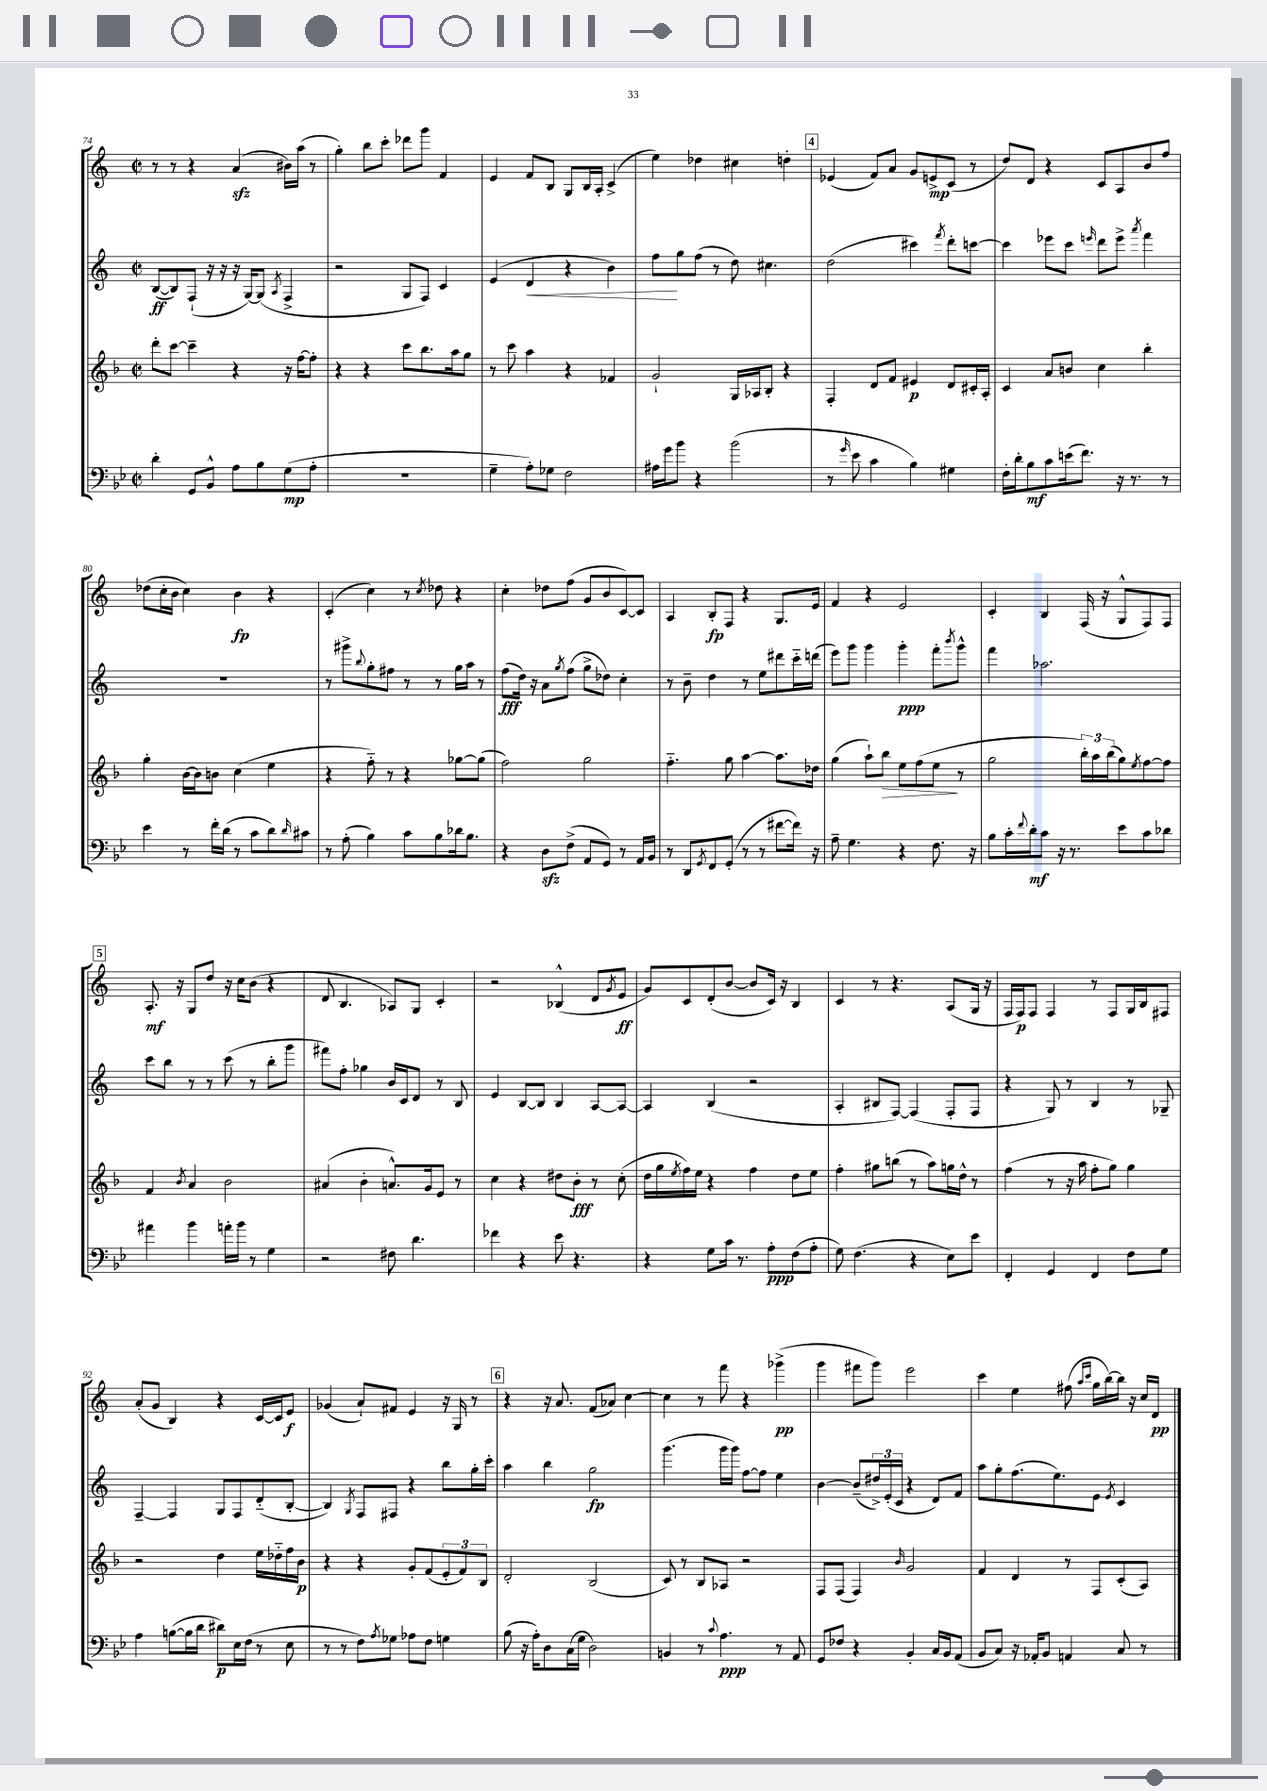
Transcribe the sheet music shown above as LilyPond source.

<<
\new StaffGroup <<
\new Staff = "s0" {
    \clef treble \key c \major \defaultTimeSignature \time 2/2
    r8 r8 r4 a'4\sfz( bis'16) a''16( r8 |
    g''4-.) b''8 c'''8-. des'''8 g'''8 f'4 |
    e'4 f'8 b8 g8 b16 a16-. c'4->( |
    e''4) des''4 cis''4 d''4-. |
    \mark \markup { \box "4" } ees'4( f'8) a'8 g'8 e'8->\mp c'8( r8 |
    d''8) d'8 r4 c'8 a8 b'8 f''8 |
    des''8( c''16-. b'16 c''4) b'4\fp r4 |
    c'4-.( c''4) r8 \acciaccatura { c''8 } des''8 r4 |
    c''4-. des''8 f''8( g'8 b'8 c'8~) c'8 |
    a4 b8-.\fp f8 r4 g8. e'16 |
    f'4 r4 e'2 |
    c'4-. b4 f16( r16 g8-^ f8) f8 |
    \mark \markup { \box "5" } a8.-.\mf r16 g8 d''8 r16 c''16 b'8( r4 |
    d'8 b4. aes8) g8 c'4-. |
    r2 bes4-^( d'8 \acciaccatura { g'8 } e'8\ff |
    g'8) c'8 d'8-.( b'8~ b'8 c'16) r16 b4 |
    c'4 r8 r4. a8( g16 r16 |
    f16 f16\p) f8 f4 r8 f8 g16 b16 fis8 |
    a'8-.( g'8 b4) r4 c'16~ c'16 e'8\f |
    ges'4( a'8-!) fis'8 e'4 r16 g16 r8 |
    \mark \markup { \box "6" } r4 r16 a'8. f'8( aes'8) c''4~ |
    c''4 r8 f'''8 r4 ges'''4->\pp( |
    g'''4 fis'''8 g'''8) e'''2 |
    c'''4 e''4 fis''8( \grace { a''16 c'''16 } g''16 b''16~) b''16 r16 c''16 d'16\pp \bar "|." |
}
\new Staff = "s1" {
    \clef treble \key c \major \defaultTimeSignature \time 2/2
    b8~\ff( b8) f8-!( r16 r16 r16 g16~) g8( \acciaccatura { a8 } f4-> |
    r2 g8 f8) c'4 |
    e'4( d'4\< r4 b'4) |
    f''8\! g''8 f''8( r8 d''8) cis''4. |
    \mark \markup { \box "4" } d''2( cis'''4) \acciaccatura { f'''8 } d'''8-. c'''8~ |
    c'''4 ees'''8 c'''8 \grace { e'''16 } d'''8 e'''8-> \acciaccatura { a'''8 } f'''4 |
    R1 |
    r8 gis'''8-> \appoggiatura { b''8 } g''8-. fis''8 r8 r8 g''16 a''16 r8 |
    f''8\fff( d''16) r16 a'8 \acciaccatura { g''8 } f''8( g''8-> des''8) c''4-. |
    r8 b'8-- d''4 r8 e''8 dis'''8 c'''16-_ d'''16( |
    e'''8) g'''8 g'''4 g'''4-.\ppp f'''8-. \acciaccatura { b'''8 } g'''8-^ |
    f'''4 aes''2. |
    \mark \markup { \box "5" } c'''8 b''8 r8 r8 c'''8( r8 b''8-. g'''8 |
    fis'''8) f''8-. ges''4 b'16 c'16 d'8 r8 b8 |
    e'4 b8~ b8 b4 a8~ a8~ |
    a4 b4( r2 |
    a4-. bis8 f8~) f4( f8-. f8 |
    r4 g8) r8 b4 r8 ges8-- |
    f4~-- f4 g8 f8 d'8-_( b8~-. |
    b4) \acciaccatura { g8 } f8 fis8 r4 b''8 g''16-. c'''16-. |
    \mark \markup { \box "6" } a''4 b''4 g''2\fp |
    g'''4.( g'''16 g'''16) f''8~ f''8 e''4 |
    b'4~ b'8--( \tuplet 3/2 { dis''16->) e'16-.( c'16 } r4 d'8) f'8 |
    a''8 g''8-. f''8.( e''8.) e'8 \acciaccatura { e'8 } c'4 \bar "|." |
}
\new Staff = "s2" {
    \clef treble \key f \major \defaultTimeSignature \time 2/2
    d'''8-. c'''8~ c'''4-- r4 r16 f''16~ f''8-. |
    r4 r4 c'''8 bes''8. a''16 g''8 |
    r8 c'''8 a''4 r4 fes'4 |
    g'2-! g16 aes16 bes8-. r4 |
    \mark \markup { \box "4" } f4-. d'8 f'8 eis'4\p d'8 cis'16-. a16-. |
    c'4 a'8 b'8 c''4 bes''4-. |
    g''4-. bes'16~ bes'16 b'8 c''4( e''4 |
    r4 f''8-_) r8 r4 ges''8~ ges''8( |
    f''2) g''2 |
    f''4.-_ g''8 a''4~ a''8. des''16 |
    g''4( a''8-!) bes''8\> e''8 f''8( e''8\! r8 |
    g''2 \tuplet 3/2 { bes''16-.) a''16 bes''16( } g''8) \acciaccatura { e''8 } f''8~ f''8 |
    \mark \markup { \box "5" } f'4 \acciaccatura { bes'8 } a'4 bes'2 |
    ais'4( bes'4-. a'8.-^) g'16 e'8 r8 |
    c''4 r4 dis''8 bes'8-.\fff r8 c''8-.( |
    d''16 g''16 \acciaccatura { e''8 } f''16) e''16 r4 f''4 d''8 e''8 |
    f''4-. gis''8 b''8( r8 a''8) g''16 d''16-^ r8 |
    f''4( r8 r16 a''16 f''8-. g''8) g''4 |
    r2 d''4 e''16 des''16-_ f''16 bes'16\p |
    r4 r4 g'8-. f'8( \tuplet 3/2 { e'8-. f'8) bes8 } |
    \mark \markup { \box "6" } d'2-. bes2( |
    c'8) r8 bes8 aes8 r2 |
    f8 f8( f4) \grace { bes'16 } g'2 |
    f'4 d'4 r8 f8 c'8-.( a8) \bar "|." |
}
\new Staff = "s3" {
    \clef bass \key bes \major \defaultTimeSignature \time 2/2
    d'4-. g,8 bes,8-^ a8 bes8 g8\mp( a8-. |
    R1 |
    g4-- a8-.) ges8 f2 |
    ais16 g'16 bes'8 r4 bes'2( |
    \mark \markup { \box "4" } r8 \grace { g'16 } ees'8 c'4 bes4) gis4 |
    f16-. d'16-. bes8\mf c'8 e'16( f'8.) r16 r8. r8 |
    ees'4 r8 f'16-. d'16( r8 c'8 d'8) \grace { d'16 } cis'8 |
    r8 a8-.( bes4) c'8 bes8 des'16 bes8. |
    r4 d8\sfz f8->( a,8 g,8) r8 a,16 bes,16 |
    r8 d,8 \acciaccatura { g,8 } f,8 g,8-.( r8 r8 fis'8~ fis'16) r16 |
    a8-- g4. r4 f8. r16 |
    bes8 c'16-. \appoggiatura { f'8 } d'16-.\mf c'8 r16 r8. ees'8 c'8 des'8 |
    \mark \markup { \box "5" } ais'4 bes'4 a'16-. bes'16 r8 g4 |
    r2 fis8 d'4. |
    fes'4 r4 ees'8 r4. |
    r4 g8 c'16 r8. a8-.\ppp f8( a8-. |
    g8) f4.( r4 ees8) ees'8 |
    f,4-. g,4 f,4 f8 g8 |
    a4 b8~( b16 d'16 dis'8\p) ees16 f16( r8 ees8 |
    r8 r8 f8) \acciaccatura { a8 } ges8 aes8 f8 g4 |
    \mark \markup { \box "6" } bes8( r16 a16-.) d8 c16( g16 d2) |
    b,4 r8 \appoggiatura { c'8 } a4.\ppp r8 a,8 |
    g,8 fes8 r4 bes,4-. c16 bes,16 a,8( |
    bes,8 c8) r16 aes,16-. bes,8 a,4 c8 r8 \bar "|." |
}
>>
>>
\layout { \context { \Score currentBarNumber = #74 } }
